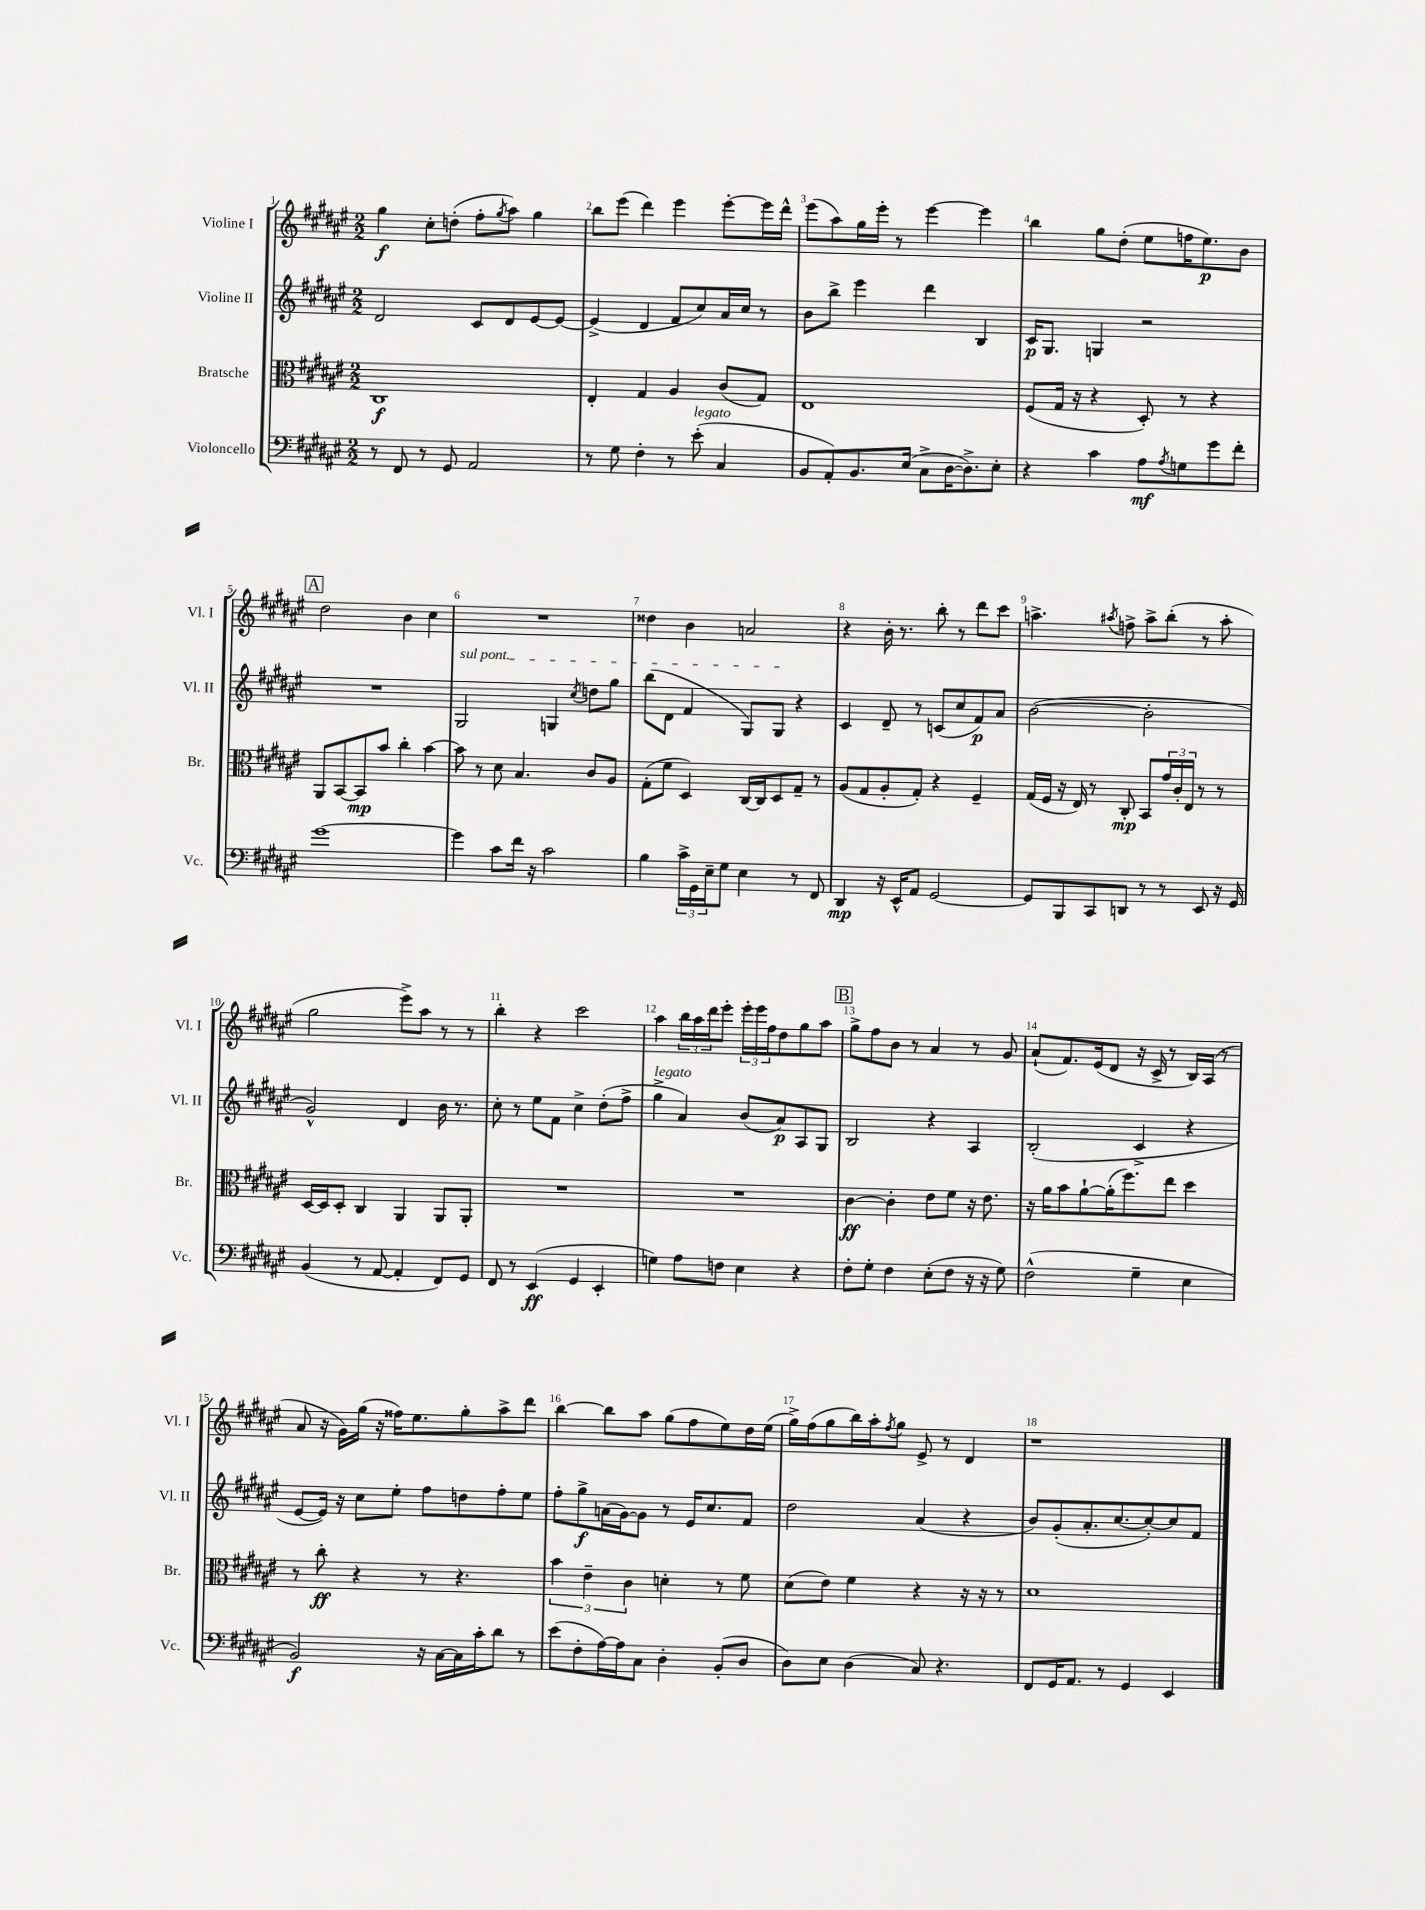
<<
\new StaffGroup <<
\new Staff = "s0" \with { instrumentName = "Violine I" shortInstrumentName = "Vl. I" } {
    \clef treble \key fis \major \numericTimeSignature \time 2/2
    gis''4\f cis''8-. d''8-.( fis''8-. \acciaccatura { gis''8 } ais''8) gis''4 |
    b''8 eis'''8( dis'''4) eis'''4 eis'''8~-. eis'''16 dis'''16-^ |
    eis'''8( ais''8) gis''16 eis'''16-. r8 eis'''4~ eis'''4 |
    b''4 gis''8 dis''8-.( eis''8 f''16 eis''8.\p) b'8 |
    \mark \markup { \box "A" } dis''2 b'4 cis''4 |
    R1 |
    disis''4 b'4 a'2 |
    r4 b'16-. r8. b''8-. r8 dis'''8 cis'''8 |
    a''4.-> \acciaccatura { ais''8 } f''8-> ais''8-> b''8-.( r8 ais''8-. |
    gis''2 eis'''8->) ais''8 r8 r8 |
    b''4-. r4 cis'''2 |
    ais''4 \tuplet 3/2 { b''16 ais''16 dis'''16 } eis'''8-. \tuplet 3/2 { eis'''16-. eis'''16 fis''16 } dis''8 gis''8 ais''8 |
    \mark \markup { \box "B" } gis''8-> fis''8 b'8 r8 ais'4 r8 gis'8 |
    ais'8-!( fis'8.) eis'16( dis'8 r16 cis'16-> r8 b16) ais16( r8 |
    ais'8 r16 gis'16) gis''16( r16 fisis''16) eis''8. gis''8-. ais''8-> dis'''8 |
    b''4~ b''8 ais''8 gis''8( fis''8 eis''8) dis''16 eis''16( |
    gis''16->) fis''16( gis''8 b''16) ais''16-. \acciaccatura { fis''8 } gis''8 eis'8-> r8 dis'4 |
    r1 \bar "|." |
}
\new Staff = "s1" \with { instrumentName = "Violine II" shortInstrumentName = "Vl. II" } {
    \clef treble \key fis \major \numericTimeSignature \time 2/2
    dis'2 cis'8 dis'8 eis'8~ eis'8~ |
    eis'4->( dis'4 fis'8 cis''8) ais'16 cis''16 r8 |
    b'8 b''8-> eis'''4 dis'''4 b4 |
    cis'16\p gis8. g4 r2 |
    \mark \markup { \box "A" } R1 |
    \once \override TextSpanner.bound-details.left.text = \markup { \italic "sul pont." } gis2\startTextSpan g4 \acciaccatura { cis''8 } d''8 gis''8 |
    b''8( dis'8 fis'4 gis8) gis8\stopTextSpan r4 |
    cis'4 dis'8-- r8 c'8( cis''8 fis'8\p) ais'8 |
    b'2~( b'2-. |
    gis'2-^) dis'4 b'16 r8. |
    cis''8-. r8 eis''8 fis'8 cis''4-> dis''8-.( fis''8-> |
    gis''4->^\markup { \italic "legato" } ais'4) b'8( ais'8\p) ais8 gis8 |
    \mark \markup { \box "B" } b2 r4 ais4 |
    b2-.( cis'4-> r4 |
    eis'8~ eis'16) r16 cis''8 eis''8-. fis''8 d''8 fis''8-. eis''8 |
    fis''8-. gis''8->\f a'16( gis'16~) gis'8 r8 eis'16 cis''8. fis'8 |
    dis''2 ais'4( r4 |
    b'8) gis'8-.( ais'8.-. cis''8.~ cis''8~-.) cis''8 fis'8 \bar "|." |
}
\new Staff = "s2" \with { instrumentName = "Bratsche" shortInstrumentName = "Br." } {
    \clef alto \key fis \major \numericTimeSignature \time 2/2
    cis1\f |
    eis4-. gis4 ais4 cis'8( gis8) |
    eis1 |
    fis8( gis16 r16 r4 dis8-.) r8 r4 |
    \mark \markup { \box "A" } ais,8 b,8~ b,8\mp b'8 cis''4-. b'4~ |
    b'8 r8 dis'8 b4. cis'8 ais8 |
    gis8-.( fis'8 dis4) cis16~ cis16 dis8 gis8-- r8 |
    ais8( gis8 ais8-. gis8-.) r4 fis4-- |
    gis16( fis16 r16 eis16) r8 cis8-.\mp b,8 \tuplet 3/2 { gis'16 cis'16-. eis16 } r8 r8 |
    dis16~ dis16 dis8-. cis4 ais,4 ais,8 ais,8-. |
    R1 |
    R1 |
    \mark \markup { \box "B" } cis'4~\ff cis'4-. eis'8 fis'8 r16 eis'8. |
    r16 ais'16 b'8 ais'8~-! ais'16-.( fis''8.) eis''8 dis''4 |
    r8 cis''8-.\ff r4 r8 r4. |
    \tuplet 3/2 { b'4 eis'4-- cis'4 } d'4-. r8 fis'8 |
    dis'8( eis'8) fis'4 r4 r16 r16 r8 |
    dis'1 \bar "|." |
}
\new Staff = "s3" \with { instrumentName = "Violoncello" shortInstrumentName = "Vc." } {
    \clef bass \key fis \major \numericTimeSignature \time 2/2
    r8 fis,8 r8 gis,8 ais,2 |
    r8 gis8 fis4-. r8 eis'8-.^\markup { \italic "legato" }( cis4 |
    b,8 ais,8-.) b,8. eis16( cis8-> dis16~ dis8.->) eis8-. |
    r4 cis'4 ais8\mf \acciaccatura { ais8 } g8 gis'8 fis'8-. |
    \mark \markup { \box "A" } gis'1~ |
    gis'4 cis'8 fis'16 r16 cis'2 |
    b4 \tuplet 3/2 { cis'16-> gis,16 eis16-- } gis8 eis4 r8 fis,8 |
    dis,4\mp r16 eis,16-^ ais,8 gis,2~ |
    gis,8 b,,8 cis,8 d,8 r8 r8 eis,8 r16 gis,16 |
    b,4( r8 ais,8~ ais,4-. fis,8) gis,8 |
    fis,8 r8 eis,4\ff( gis,4 eis,4-. |
    g4) ais8 f8 eis4 r4 |
    \mark \markup { \box "B" } fis8-. gis8-. fis4 eis8-.( fis8 r16 r16 gis8) |
    fis2-^( gis4-- eis4 |
    b,2\f) r16 cis16~ cis16 cis'16-. dis'8 r8 |
    eis'8( fis8-. ais16~) ais16 cis8 dis4-. b,8-.( dis8 |
    dis8) eis8 dis4( cis8) r4. |
    fis,8 gis,16 ais,8. r8 gis,4 eis,4 \bar "|." |
}
>>
>>
\layout { \context { \Score \override BarNumber.break-visibility = ##(#f #t #t) barNumberVisibility = #all-bar-numbers-visible } }
